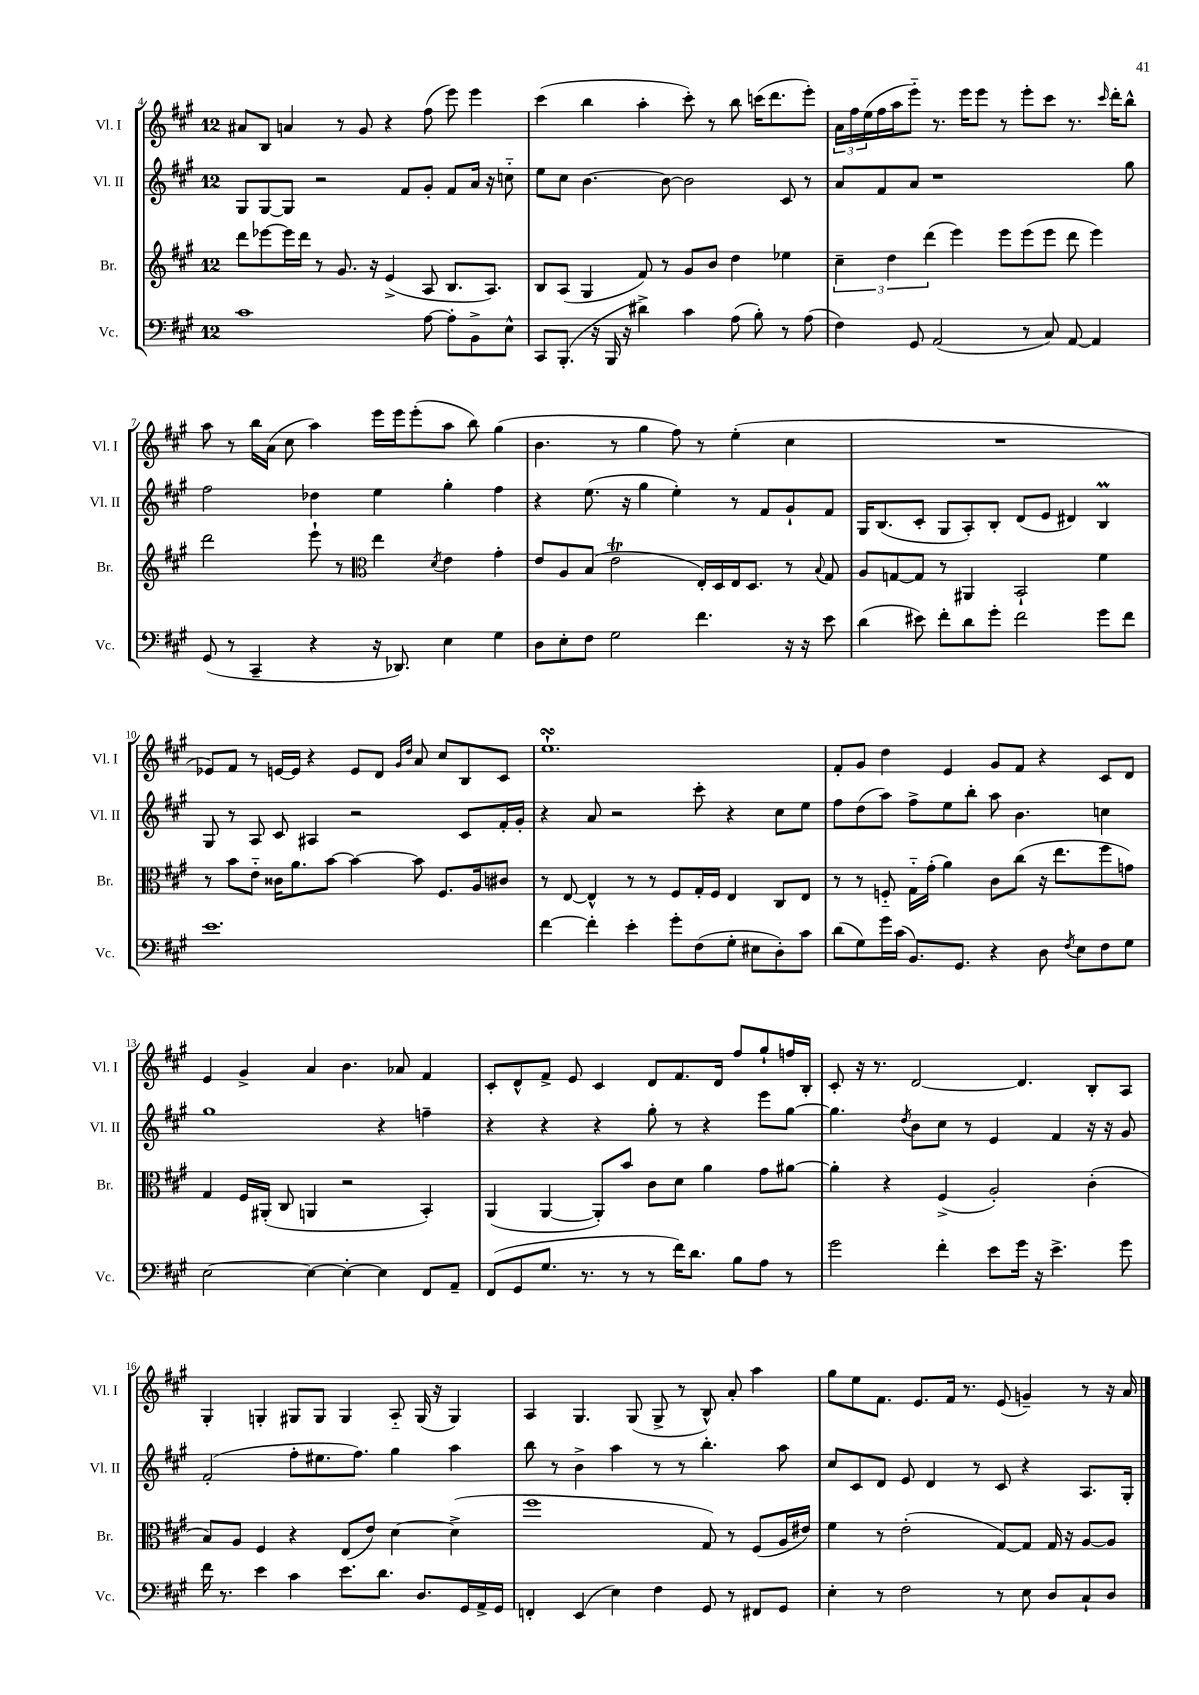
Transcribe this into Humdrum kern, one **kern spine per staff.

**kern	**kern	**kern	**kern
*part4	*part3	*part2	*part1
*staff4	*staff3	*staff2	*staff1
*I"Vc.	*I"Br.	*I"Vl. II	*I"Vl. I
*I'Vc.	*I'Br.	*I'Vl. II	*I'Vl. I
*clefF4	*clefG2	*clefG2	*clefG2
*k[f#c#g#]	*k[f#c#g#]	*k[f#c#g#]	*k[f#c#g#]
*M12/8	*M12/8	*M12/8	*M12/8
=4	=4	=4	=4
1c#	8ddd\L	8G#/L	8a#X/L
.	[8eee-X\	[8G#/	8B/J
.	16eee-\L]	8G#/J]	4an/
.	16ddd\JJ	.	.
.	8r	2r	.
.	8.g#/	.	8r
.	.	.	8g#/
.	16r	.	.
.	(4e^/	.	4r
.	.	8f#/L	.
[8A\	8A/	8g#'/J	(8ff#\
8A'\L]	8.B/L	8f#/L	8eee\)
8BB^\	.	16a/Jk	4eee\
.	8.A/J)	16r	.
8E^^\J	.	8ccn\	.
=5	=5	=5	=5
8CC#/L	8B/L	8ee\L	(4ccc#\
(8.BBB'/J	(8A/J	8cc#\J	.
.	4G#/	[4.b\	4bb\
16r	.	.	.
16BBB/	.	.	.
16r	.	.	.
4d#X^\)	8f#/)	.	4aa'\
.	8r	8b\_	.
4c#\	8g#/L	2b\]	8ccc#'\)
.	8b/J	.	8r
(8A\	4dd\	.	8bb\
8B'\)	.	.	(16cccn\KL
.	.	.	8.ddd\
8r	4ee-X\	8c#/	.
(8A\	.	8r	8eee'\J)
=6	=6	=6	=6
4F#\)	6cc#~\	8a/L	24a\LL
.	.	.	24ff#\
.	.	.	(24ee\
.	.	8f#/	16ff#\
.	6dd\	.	.
.	.	.	16aa\J
8GG#/	.	8a/J	8eee\J)
.	(6ddd\	.	.
(2AA/	.	1r	8.r
.	4eee\)	.	.
.	.	.	16eee\KL
.	.	.	8eee\J
.	8eee\L	.	8r
8r	(8eee\	.	8eee'\L
8C#/)	8eee\J	.	8ccc#\J
[8AA/	8ddd\	.	8.r
4AA/]	4eee\)	.	.
.	.	.	16qqccc#/
.	.	.	16ddd'\KL
.	.	8gg#\	8bb^^\J
!!LO:LB:g=z
=7	=7	=7	=7
(8GG#/	2ddd\	2ff#\	8aa\
8r	.	.	8r
4CC#~/	.	.	16bb\LL
.	.	.	(16a\JJ
.	.	.	8cc#\
4r	8eee`\	4dd-X\	4aa\)
.	8r	.	.
*	*clefC3	*	*
16r	4ee\	4ee\	16eee\LL
8.DD-X/)	.	.	16eee\J
.	.	.	(8eee'\
.	8qd/	.	.
4E\	4e\	4gg#'\	8aa\J
.	.	.	8bb\)
4G#\	4g#'\	4ff#\	(4gg#\
=8	=8	=8	=8
8D\L	8e/L	4r	4.b\
8E'\	8A/	.	.
8F#\J	(8B/J	(8.ee\	.
2G#\	2eT\	.	8r
.	.	16r	.
.	.	4gg#\	4gg#\
.	.	4ee'\)	8ff#\)
4.f#\	16E'/LL)	.	8r
.	16D/	.	.
.	16E/J	8r	(4ee'\
.	8.D/J	.	.
.	.	8f#/L	.
16r	8r	8g#`/	4cc#\
16r	.	.	.
.	8qqB/	.	.
8e\	8G#/	8f#/J	.
=9	=9	=9	=9
(4d\	8A/L	16G#/KL	1.r
.	.	(8.B/	.
.	[8Gn/	.	.
8e#X\)	8G/J]	8c#'/J	.
8f#'\L	8r	8G#/L	.
8d\	4AA#X/	8A'/)	.
8g#'\J	.	8B'/J	.
2f#\	2BB`/	(8d/L	.
.	.	8e/J	.
.	.	4d#X/)	.
8g#\L	4f#\	4BM/	.
8f#\J	.	.	.
!!LO:LB:g=z
=10	=10	=10	=10
1.e	8r	8G#/	8e-X/L)
.	8b\L	8r	8f#/J
.	8e\J	8A/	8r
.	16c##X\KL	8c#/	[16en/LL
.	8.a\	.	16e/JJ]
.	.	4A#X/	4r
.	[8b\J	.	.
.	4b\_	2r	8e/L
.	.	.	8d/J
.	.	.	16qqg#/LL
.	.	.	16qqdd/JJ
.	8b\]	.	8a/
.	8.F#/L	.	8cc#/L
.	.	8c#/L	8B/
.	16A/k	.	.
.	8c#X/J	16f#'/L	8c#/J
.	.	16g#'/JJ	.
=11	=11	=11	=11
[4f#\	8r	4r	1.eesSSS`
.	[8E/	.	.
4f#'\]	4E^^/]	8a/	.
.	.	2r	.
4e'\	8r	.	.
.	8r	.	.
8g#'\L	8F#/L	.	.
(8F#\	16G#'/L	8ccc#'\	.
.	16F#/JJ	.	.
8G#'\J	4E/	4r	.
8E#X\L	.	.	.
8D'\)	8C#/L	8cc#\L	.
8c#\J	8E/J	8ee\J	.
=12	=12	=12	=12
(8d\L	8r	8ff#\L	8f#'/L
8G#\)	8r	(8dd\	8g#/J
16g#\L	8Fn/	8aa\J)	4dd\
(16c#\JJ	.	.	.
8.BB/L)	16G#\LL	8ff#^\L	.
.	(16g#'\JJ	.	.
.	4a\)	8ee\	4e/
8.GG#/J	.	.	.
.	.	8bb'\J	.
4r	8c#\L	8aa\	8g#/L
.	(8cc#\J	4.b\	8f#/J
8D\	16r	.	4r
.	8.ee\L	.	.
8qF#/	.	.	.
8E\L	.	.	.
8F#\	8ff#\	4ccn\	8c#/L
8G#\J	8gn\J)	.	8d/J
!!LO:LB:g=z
=13	=13	=13	=13
[2E\	4G#/	1gg#	4e/
.	16F#/LL	.	4g#^/
.	(16AA#X'/JJ	.	.
.	8C#/	.	.
4E\_	4AAn/	.	4a/
4E'\_	2r	.	4.b\
4E\]	.	4r	.
.	.	.	8a-X/
8FF#/L	4BB'/)	4ffn~\	4f#/
8AA~/J	.	.	.
=14	=14	=14	=14
(8FF#/L	(4AA/	4r	8c#'/L
8GG#/	.	.	8d^^/
8.G#/J	[4AA/	4r	8f#^/J
.	.	.	8e/
8.r	.	.	.
.	8AA'/L])	4r	4c#/
8r	8b/J	.	.
8r	8c#\L	8gg#'\	8d/L
16f#\KL)	8d\J	8r	8.f#/
8.d\J	.	.	.
.	4a\	4r	.
.	.	.	16d/Jk
8B\L	.	.	8ff#/L
8A\J	8g#\L	8eee\L	8gg#`/
8r	[8a#X\J	[8gg#\J	16ffn/L
.	.	.	16B'/JJ
=15	=15	=15	=15
2g#\	4a#'\]	4.gg#\]	8c#'/
.	.	.	16r
.	.	.	8.r
.	4r	.	.
.	.	8qdd/	.
.	.	8b\L	[2d/
4f#'\	(4F#^/	8cc#\J	.
.	.	8r	.
8e\L	2A'/)	4e/	.
16g#\Jk	.	.	4.d/]
16r	.	.	.
4.e^\	.	4f#/	.
.	(4c#'\	16r	8B'/L
.	.	16r	.
8g#\	.	8g#/	8A/J
!!LO:LB:g=z
=16	=16	=16	=16
16f#\	8B/L)	(2f#'/	4G#'/
8.r	.	.	.
.	8A/J	.	.
4e\	4F#/	.	4Gn'/
4c#\	4r	8ff#'\L	8G#X/L
.	.	8.ee#X\	8G#/J
8.e\L	(8E/L	.	4G#/
.	.	8.ff#\J)	.
.	8e/J)	.	.
8.d\J	.	.	.
.	[4d\	4gg#\	8A/
8.D/L	.	.	(16G#/
.	.	.	16r
.	(4d^\]	4aa\	4G#/)
16GG#/L	.	.	.
16AA^/	.	.	.
16GG#/JJ	.	.	.
=17	=17	=17	=17
4FFn'/	1ff#	8bb\	4A/
.	.	8r	.
(4EE/	.	4b^\	4.G#/
4E\)	.	4aa\	.
.	.	.	(8G#/
4F#\	.	8r	8G#^/
.	.	8r	8r
8GG#/	8G#/)	4.bb'\	8B^^/)
8r	8r	.	8a'/
8FF#X/L	(8F#/L	.	4aa\
8GG#/J	16A/L	8aa\	.
.	16e#X/JJ)	.	.
=18	=18	=18	=18
4E'\	4f#\	8cc#/L	8gg#\L
.	.	8c#/	8ee\
8r	8r	8d/J	8.f#\J
2F#\	(2e'\	8e/	.
.	.	.	8.e/L
.	.	4d/	.
.	.	.	16f#/Jk
.	.	.	8.r
.	.	8r	.
8r	[8G#/L)	8c#/	(8e/
8E\	8G#/J]	4r	4gn~/)
8D/L	16G#/	.	.
.	16r	.	.
8C#`/	[8A/L	8.A/L	8r
8D/J	8A/J]	.	16r
.	.	16G#'/Jk	16a/
==	==	==	==
*-	*-	*-	*-
